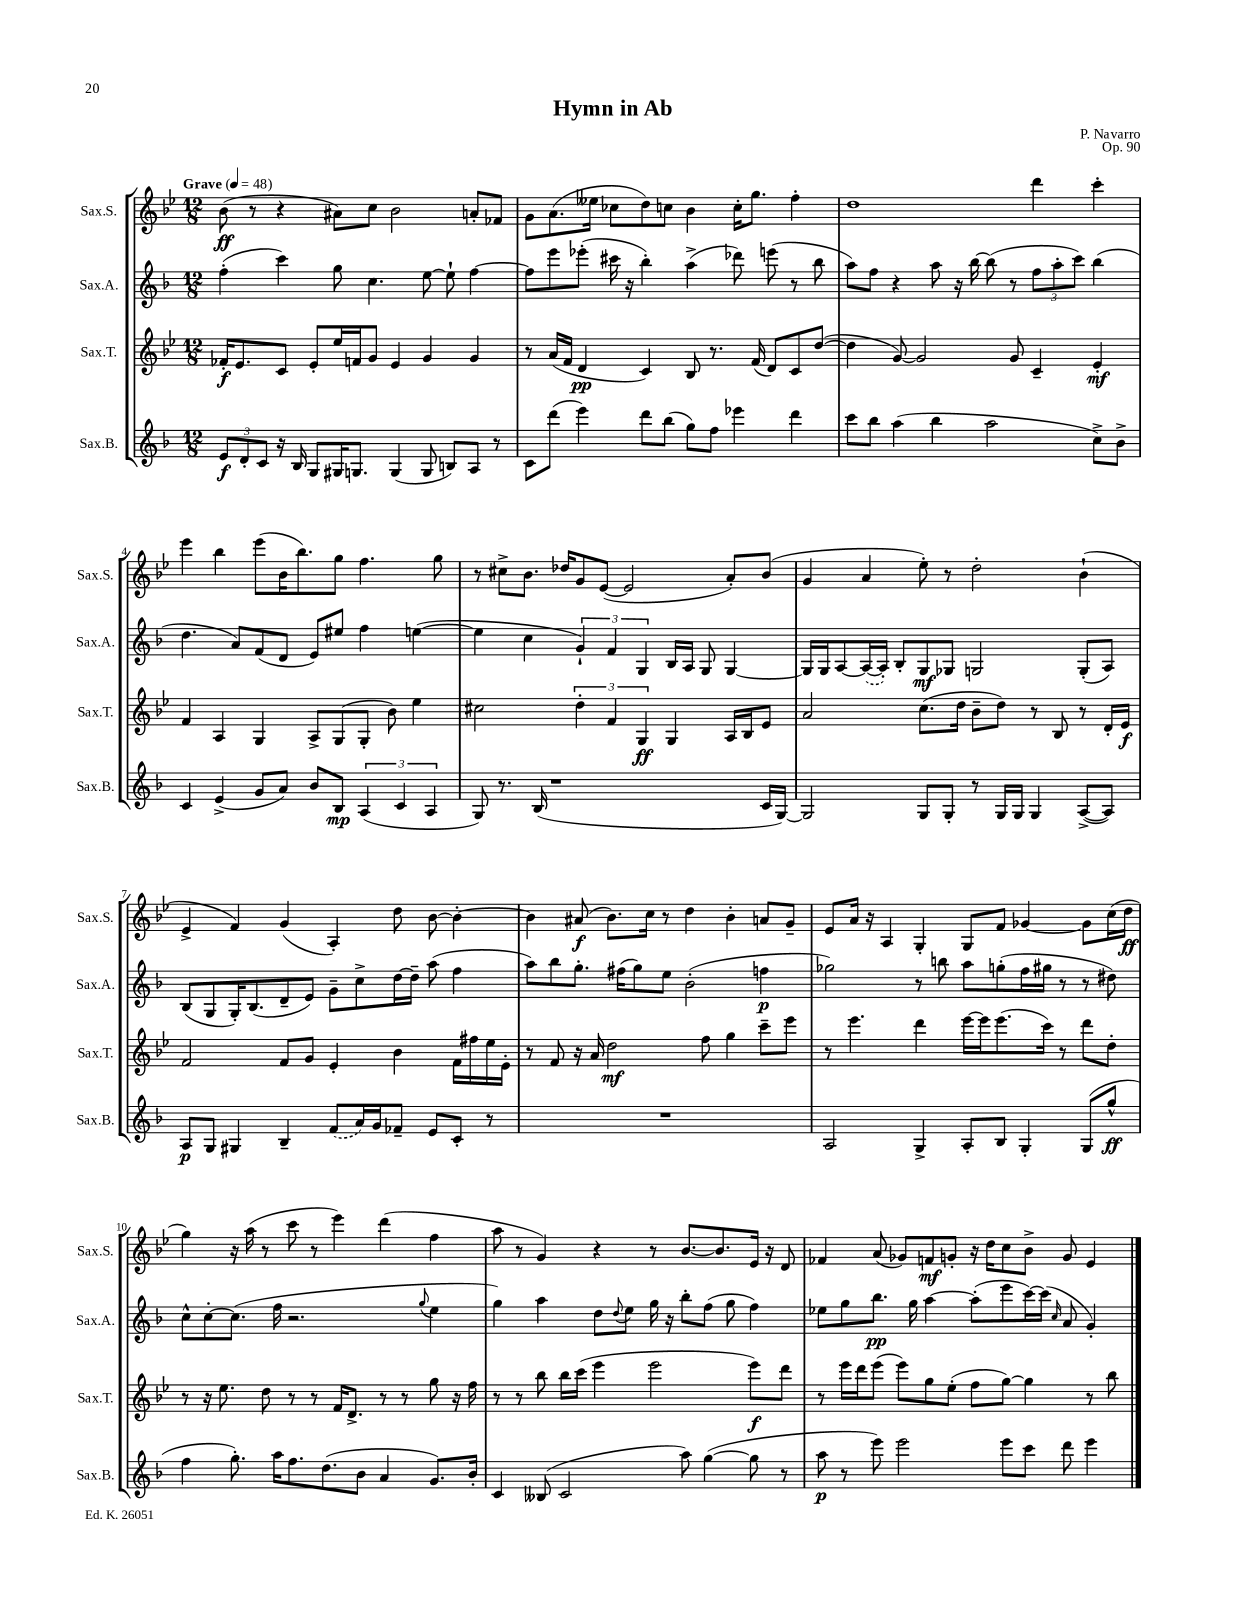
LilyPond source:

\header { title = "Hymn in Ab" composer = "P. Navarro" opus = "Op. 90" }
<<
\new StaffGroup <<
\new Staff = "s0" \with { instrumentName = "Sax.S." shortInstrumentName = "Sax.S." } {
    \clef treble \key bes \major \numericTimeSignature \time 12/8 \tempo "Grave" 4 = 48
    bes'8\ff( r8 r4 ais'8) c''8 bes'2 a'8-. fes'8 |
    g'8 a'8.( eeses''16 ces''8 d''8) c''8 bes'4 c''16-. g''8. f''4-. |
    d''1 d'''4 c'''4-. |
    ees'''4 bes''4 ees'''8( bes'16 bes''8.) g''8 f''4. g''8 |
    r8 cis''8-> bes'8. des''16 g'8 ees'8~( ees'2 a'8-.) bes'8( |
    g'4 a'4 ees''8-.) r8 d''2-. bes'4-!( |
    ees'4-> f'4) g'4( a4-.) d''8 bes'8~ bes'4~-. |
    bes'4 ais'8\f( bes'8.) c''16 r8 d''4 bes'4-. a'8 g'8-- |
    ees'8 a'16 r16 a4 g4-. g8 f'8 ges'4~ ges'8 c''16( d''16\ff |
    g''4) r16 a''16( r8 c'''8 r8 ees'''4) d'''4( f''4 |
    a''8 r8 g'4) r4 r8 bes'8.~ bes'8. ees'16 r16 d'8 |
    fes'4 a'8( ges'8) f'8\mf g'8-. r16 d''16 c''8 bes'8-> g'8 ees'4 \bar "|." |
}
\new Staff = "s1" \with { instrumentName = "Sax.A." shortInstrumentName = "Sax.A." } {
    \clef treble \key f \major \numericTimeSignature \time 12/8
    f''4-.( c'''4) g''8 c''4. e''8~ e''8-! f''4~ |
    f''8 e'''8 ees'''8-.( cis'''16 r16 bes''4-.) a''4->( des'''8) e'''8( r8 bes''8 |
    a''8) f''8 r4 a''8 r16 bes''16~ bes''8( r8 \tuplet 3/2 { f''8 a''8-. c'''8) } bes''4( |
    d''4. a'8) f'8( d'8 e'8) eis''8 f''4 e''4~( |
    e''4 c''4 \tuplet 3/2 { g'4-!) f'4 g4 } bes16 a16 g8 g4~ |
    g16 g16 a8~ \once \slurDashed a16~( a16-.) bes8-. g8\mf ges8 g2 g8-.( a8) |
    bes8( g8 g16-.) bes8.( d'8-- e'8) g'8-- c''8-> d''16~ d''16-- a''8( f''4 |
    a''8) bes''8 g''8.-. fis''16( g''8) e''8 bes'2-.( f''4\p |
    ges''2) r8 b''8 a''8 g''8-.( f''16 gis''16 r8 r8 dis''8) |
    c''8-^ c''8~-. c''8.( f''16 r2. \appoggiatura { g''8 } e''4 |
    g''4) a''4 d''8 \appoggiatura { d''8 } e''8 g''16 r16 bes''8-. f''8( g''8 f''4) |
    ees''8 g''8 bes''8.\pp g''16 a''4~ a''8-.( e'''8 c'''16~) c'''16( \grace { c''16 } a'8 g'4-.) \bar "|." |
}
\new Staff = "s2" \with { instrumentName = "Sax.T." shortInstrumentName = "Sax.T." } {
    \clef treble \key bes \major \numericTimeSignature \time 12/8
    fes'16-.\f ees'8. c'8 ees'8-. ees''16 f'16 g'8 ees'4 g'4 g'4 |
    r8 a'16( f'16 d'4\pp c'4) bes8 r8. f'16( d'8) c'8 d''8~( |
    d''4 g'8~) g'2 g'8 c'4-- ees'4-.\mf |
    f'4 a4 g4 a8-> g8( g8-. bes'8) ees''4 |
    cis''2 \tuplet 3/2 { d''4-. f'4 g4\ff } g4 a16 bes16 ees'8 |
    a'2 c''8.( d''16 bes'8-- d''8) r8 bes8 r8 d'16-. ees'16\f |
    f'2 f'8 g'8 ees'4-. bes'4 f'16 fis''16 ees''16 ees'16-. |
    r8 f'8 r16 a'16 d''2\mf f''8 g''4 c'''8-- ees'''8 |
    r8 ees'''4. d'''4 ees'''16~ ees'''16 ees'''8.( c'''16) r8 d'''8 d''8-. |
    r8 r16 ees''8. d''8 r8 r8 f'16 d'8.-> r8 r8 g''8 r16 f''16 |
    r8 r8 bes''8 bes''16 c'''16( ees'''4 ees'''2 ees'''8\f) d'''8 |
    r8 ees'''16 d'''16 ees'''8( ees'''8) g''8 ees''8-.( f''8 g''8~) g''4 r8 bes''8 \bar "|." |
}
\new Staff = "s3" \with { instrumentName = "Sax.B." shortInstrumentName = "Sax.B." } {
    \clef treble \key f \major \numericTimeSignature \time 12/8
    \tuplet 3/2 { e'8\f d'8-. c'8 } r16 bes16 g8 gis16 g8. g4( g8 b8) a8 r8 |
    c'8 d'''8( e'''4) d'''8 bes''8( g''8) f''8 ees'''4 d'''4 |
    c'''8 bes''8 a''4( bes''4 a''2 c''8->) bes'8-> |
    c'4 e'4->( g'8 a'8) bes'8 bes8\mp \tuplet 3/2 { a4( c'4 a4 } |
    g8) r8. bes16( r1 c'16 g16~) |
    g2 g8 g8-. r8 g16 g16 g4 a8~->( a8) |
    a8\p g8 gis4 bes4-- \once \slurDashed f'8( a'16) g'16 fes'8-- e'8 c'8-. r8 |
    R1. |
    a2 g4-> a8-. bes8 g4-. g8( g''8-^\ff |
    f''4 g''8.-.) a''16 f''8. d''8.( bes'8 a'4 g'8.) bes'16-. |
    c'4 beses8( c'2 a''8) g''4~( g''8 r8 |
    a''8\p r8 e'''8) e'''2 e'''8 c'''8 d'''8 e'''4 \bar "|." |
}
>>
>>
